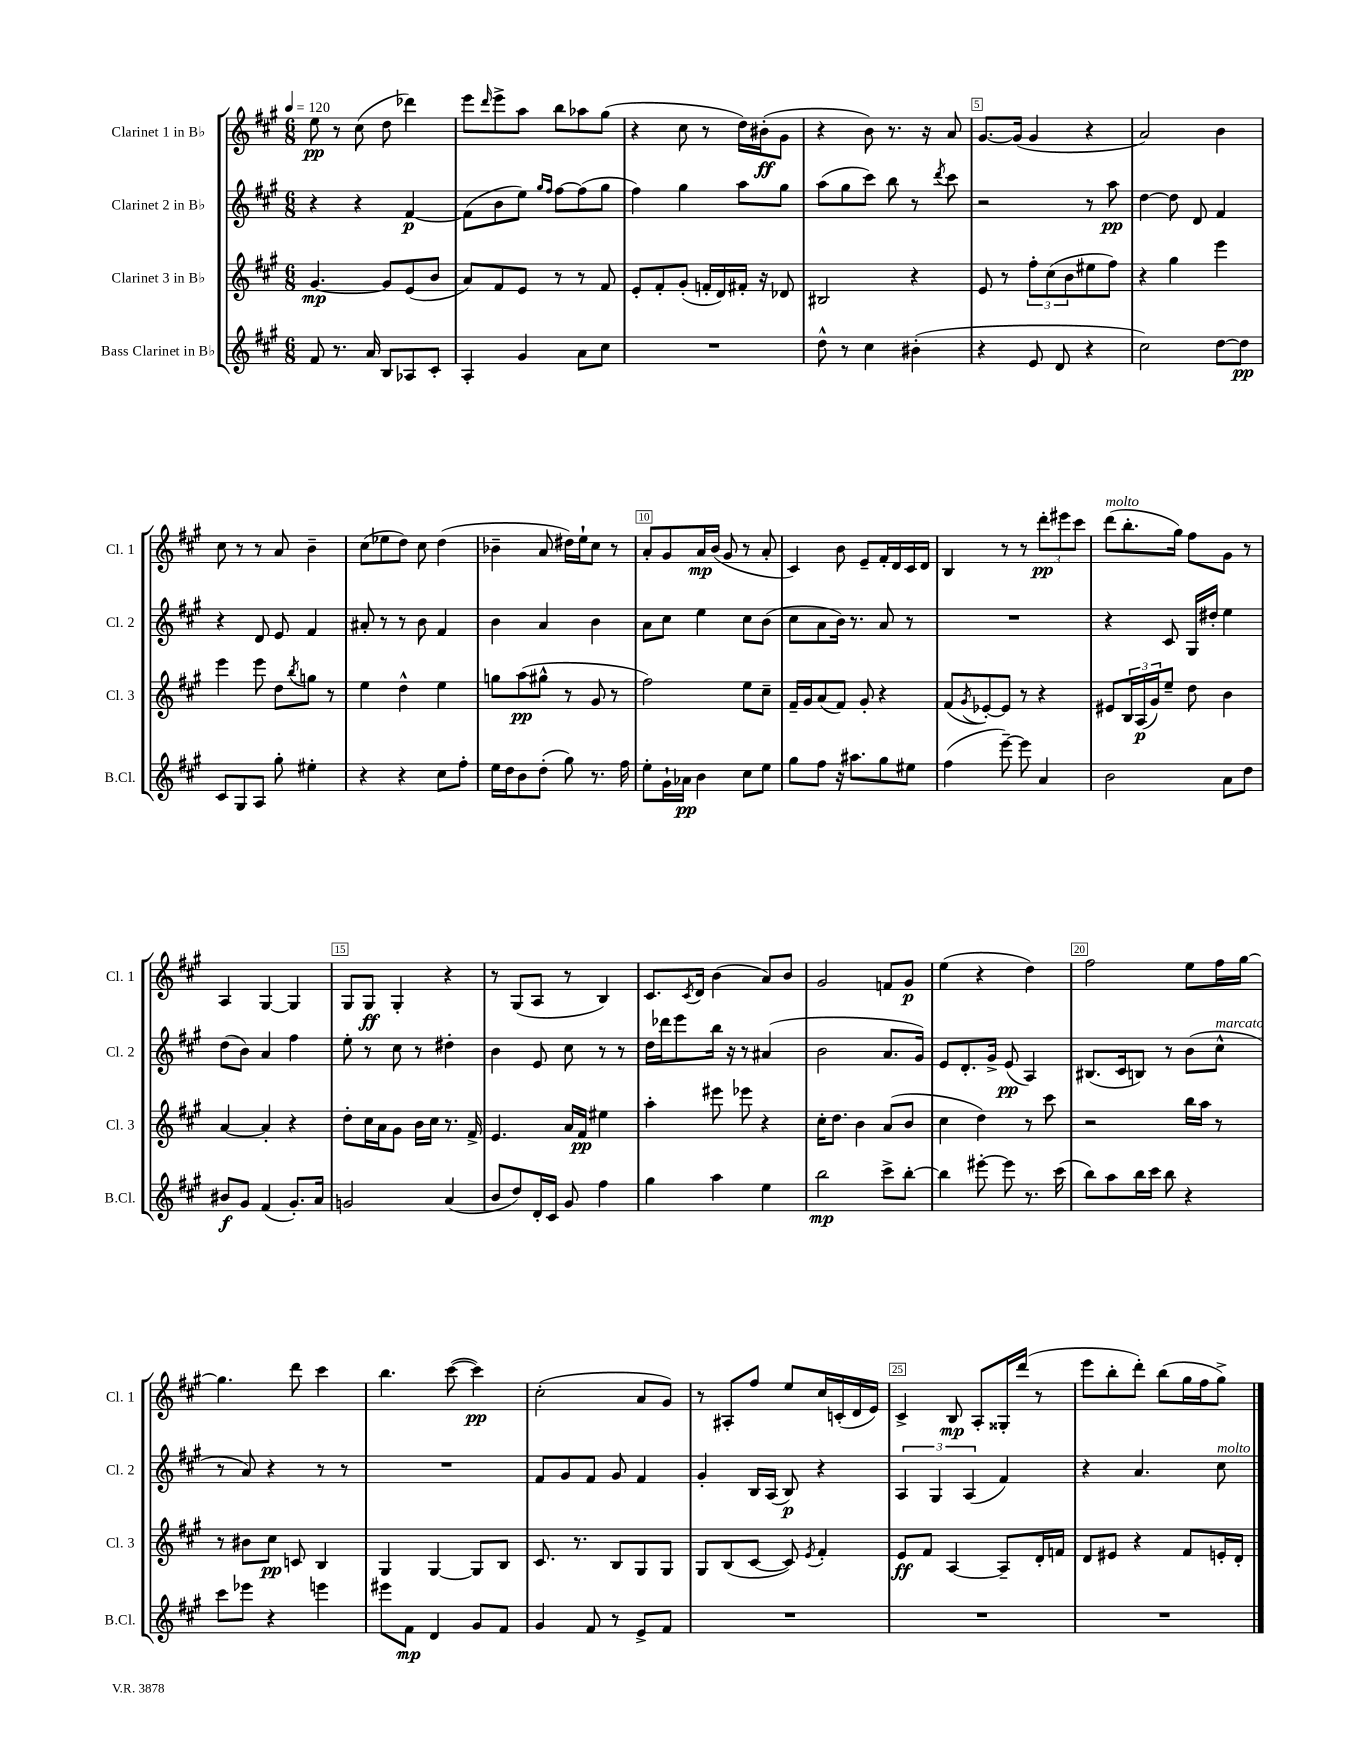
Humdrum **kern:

**kern	**dynam	**kern	**dynam	**kern	**dynam	**kern	**dynam
*part4	*part4	*part3	*part3	*part2	*part2	*part1	*part1
*staff4	*staff4	*staff3	*staff3	*staff2	*staff2	*staff1	*staff1
*I"Bass Clarinet in B♭	*	*I"Clarinet 3 in B♭	*	*I"Clarinet 2 in B♭	*	*I"Clarinet 1 in B♭	*
*I'B.Cl.	*	*I'Cl. 3	*	*I'Cl. 2	*	*I'Cl. 1	*
*clefG2	*	*clefG2	*	*clefG2	*	*clefG2	*
*k[f#c#g#]	*	*k[f#c#g#]	*	*k[f#c#g#]	*	*k[f#c#g#]	*
*M6/8	*	*M6/8	*	*M6/8	*	*M6/8	*
*MM120	*	*MM120	*	*MM120	*	*MM120	*
=1	=1	=1	=1	=1	=1	=1	=1
8f#/	.	[4.g#/	mp	4r	.	8ee\	pp
8.r	.	.	.	.	.	8r	.
.	.	.	.	4r	.	(8cc#\	.
16a/	.	.	.	.	.	.	.
8B/L	.	8g#/L]	.	.	.	8dd\	.
8A-X/	.	(8e/	.	[4f#/	p	4ddd-X\)	.
8c#'/J	.	8b/J	.	.	.	.	.
=2	=2	=2	=2	=2	=2	=2	=2
4A'/	.	8a/L)	.	(8f#\L]	.	8eee\L	.
.	.	.	.	.	.	16qqddd/	.
.	.	8f#/	.	8b\	.	8eee^\	.
4g#/	.	8e/J	.	8ee\J)	.	8aa\J	.
.	.	.	.	16qqgg#/LL	.	.	.
.	.	.	.	16qqff#/JJ	.	.	.
.	.	8r	.	[8ff#\L	.	8bb\L	.
8a\L	.	8r	.	(8ff#\]	.	8aa-X\	.
8cc#\J	.	8f#/	.	8gg#\J	.	(8gg#\J	.
=3	=3	=3	=3	=3	=3	=3	=3
2.r	.	8e'/L	.	4ff#\)	.	4r	.
.	.	8f#'/	.	.	.	.	.
.	.	(8g#'/J	.	4gg#\	.	8cc#\	.
.	.	16fn'/LL	.	.	.	8r	.
.	.	16d/)	.	.	.	.	.
.	.	16f#X'/JJ	.	8aa\L	.	16dd\LL)	.
.	.	16r	.	.	.	(16b#X'\J	ff
.	.	8d-X/	.	8gg#\J	.	8g#\J	.
=4	=4	=4	=4	=4	=4	=4	=4
8dd^^\	.	2B#X/	.	(8aa\L	.	4r	.
8r	.	.	.	8gg#\	.	.	.
4cc#\	.	.	.	8ccc#\J)	.	8b\)	.
.	.	.	.	8bb\	.	8.r	.
(4b#X'\	.	4r	.	8r	.	.	.
.	.	.	.	.	.	16r	.
.	.	.	.	8qddd/	.	.	.
.	.	.	.	8ccc#\	.	8a/	.
=5	=5	=5	=5	=5	=5	=5	=5
4r	.	8e/	.	2r	.	[8.g#/L	.
.	.	8r	.	.	.	.	.
.	.	.	.	.	.	(16g#/Jk]	.
8e/	.	12ff#'\L	.	.	.	4g#/	.
.	.	(12cc#\	.	.	.	.	.
8d/	.	.	.	.	.	.	.
.	.	12b\	.	.	.	.	.
4r	.	8ee#X\	.	8r	.	4r	.
.	.	8ff#\J)	.	8aa\	pp	.	.
=6	=6	=6	=6	=6	=6	=6	=6
2cc#\)	.	4r	.	[4dd\	.	2a/)	.
.	.	4gg#\	.	8dd\]	.	.	.
.	.	.	.	8d/	.	.	.
[8dd\L	.	4eee\	.	4f#/	.	4b\	.
8dd\J]	pp	.	.	.	.	.	.
!!LO:LB:g=z
=7	=7	=7	=7	=7	=7	=7	=7
8c#/L	.	4eee\	.	4r	.	8cc#\	.
8G#/	.	.	.	.	.	8r	.
8A/J	.	8eee\	.	8d/	.	8r	.
8gg#'\	.	8dd\L	.	8e/	.	8a/	.
.	.	8qbb/	.	.	.	.	.
4ee#X'\	.	8ggn\J	.	4f#/	.	4b~\	.
.	.	8r	.	.	.	.	.
=8	=8	=8	=8	=8	=8	=8	=8
4r	.	4ee\	.	8a#X'/	.	(8cc#\L	.
.	.	.	.	8r	.	8ee-X\	.
4r	.	4dd^^\	.	8r	.	8dd\J)	.
.	.	.	.	8b\	.	8cc#\	.
8cc#\L	.	4ee\	.	4f#/	.	(4dd\	.
8ff#'\J	.	.	.	.	.	.	.
=9	=9	=9	=9	=9	=9	=9	=9
16ee\LL	.	8ggn\L	.	4b\	.	4b-X~\	.
16dd\J	.	.	.	.	.	.	.
8b\	.	(8aa\	pp	.	.	.	.
(8dd'\J	.	8gg#X^^\J	.	4a/	.	8a/	.
8gg#\)	.	8r	.	.	.	16dd#X\LL)	.
.	.	.	.	.	.	16ee`\J	.
8.r	.	8g#/	.	4b\	.	8cc#\J	.
.	.	8r	.	.	.	8r	.
16ff#\	.	.	.	.	.	.	.
=10	=10	=10	=10	=10	=10	=10	=10
8ee'\L	.	2ff#\)	.	8a\L	.	8a'/L	.
16g#`\L	.	.	.	8cc#\J	.	8g#/	.
16a-X\JJ	pp	.	.	.	.	.	.
4b\	.	.	.	4ee\	.	16a/L	mp
.	.	.	.	.	.	(16b/JJ	.
.	.	.	.	.	.	8g#/	.
8cc#\L	.	8ee\L	.	8cc#\L	.	8r	.
8ee\J	.	8cc#~\J	.	(8b\J	.	8a'/	.
=11	=11	=11	=11	=11	=11	=11	=11
8gg#\L	.	16f#~/LL	.	8cc#\L	.	4c#/)	.
.	.	16g#/J	.	.	.	.	.
8ff#\J	.	(8a/	.	8a\	.	.	.
16r	.	8f#/J)	.	16b\Jk)	.	8b\	.
8.aa#X\L	.	.	.	8.r	.	.	.
.	.	8g#'/	.	.	.	8e~/L	.
8gg#\	.	4r	.	8a/	.	16f#'/L	.
.	.	.	.	.	.	16d/	.
8ee#X\J	.	.	.	8r	.	16c#/	.
.	.	.	.	.	.	16d/JJ	.
=12	=12	=12	=12	=12	=12	=12	=12
(4ff#\	.	(8f#/L	.	2.r	.	4B/	.
.	.	8qg#/	.	.	.	.	.
.	.	[8e-X'/)	.	.	.	.	.
[8eee~\)	.	8e-/J]	.	.	.	8r	.
8eee\]	.	8r	.	.	.	8r	.
4a/	.	4r	.	.	.	12ddd'\L	pp
.	.	.	.	.	.	12eee#X\	.
.	.	.	.	.	.	12ccc#\J	.
=13	=13	=13	=13	=13	=13	=13	=13
!	!	!	!	!	!	!LO:TX:a:i:t=molto	!
2b\	.	8e#X/L	.	4r	.	(8ddd\L	.
.	.	24B/L	.	.	.	8.bb'\	.
.	.	(24A/	p	.	.	.	.
.	.	24g#/J)	.	.	.	.	.
.	.	8ee~/J	.	8c#/	.	.	.
.	.	.	.	.	.	16gg#\Jk)	.
.	.	8dd\	.	16G#/LL	.	8ff#\L	.
.	.	.	.	16dd#X'/JJ	.	.	.
8a\L	.	4b\	.	4ee\	.	8g#\J	.
8dd\J	.	.	.	.	.	8r	.
!!LO:LB:g=z
=14	=14	=14	=14	=14	=14	=14	=14
8b#X/L	f	[4a/	.	(8dd\L	.	4A/	.
8g#/J	.	.	.	8b\J)	.	.	.
(4f#/	.	4a'/]	.	4a/	.	[4G#/	.
8.g#'/L)	.	4r	.	4ff#\	.	4G#/]	.
16a/Jk	.	.	.	.	.	.	.
=15	=15	=15	=15	=15	=15	=15	=15
2gn/	.	8dd'\L	.	8ee'\	.	8G#/L	.
.	.	16cc#\L	.	8r	.	8G#/J	ff
.	.	16a\J	.	.	.	.	.
.	.	8g#\J	.	8cc#\	.	4G#'/	.
.	.	16b\LL	.	8r	.	.	.
.	.	16cc#\JJ	.	.	.	.	.
(4a/	.	8.r	.	4dd#X'\	.	4r	.
.	.	16f#^/	.	.	.	.	.
=16	=16	=16	=16	=16	=16	=16	=16
8b/L	.	4.e/	.	4b\	.	8r	.
8dd/)	.	.	.	.	.	(8G#/L	.
16d'/L	.	.	.	8e/	.	8A/J	.
16c#/JJ	.	.	.	.	.	.	.
8g#/	.	16a/LL	.	8cc#\	.	8r	.
.	.	16f#/JJ	pp	.	.	.	.
4ff#\	.	4ee#X\	.	8r	.	4B/)	.
.	.	.	.	8r	.	.	.
=17	=17	=17	=17	=17	=17	=17	=17
4gg#\	.	4aa'\	.	16dd\LL	.	8.c#/L	.
.	.	.	.	16ddd-X\J	.	.	.
.	.	.	.	8eee\	.	.	.
.	.	.	.	.	.	8qc#/	.
.	.	.	.	.	.	16d/Jk	.
4aa\	.	8eee#X\	.	16bb\Jk	.	(4b\	.
.	.	.	.	16r	.	.	.
.	.	8eee-X\	.	8r	.	.	.
4ee\	.	4r	.	(4a#X/	.	8a/L)	.
.	.	.	.	.	.	8b/J	.
=18	=18	=18	=18	=18	=18	=18	=18
2bb\	mp	16cc#'\KL	.	2b\	.	2g#/	.
.	.	8.dd\J	.	.	.	.	.
.	.	4b\	.	.	.	.	.
8ccc#^\L	.	(8a/L	.	8.a/L	.	8fn/L	.
[8bb'\J	.	8b/J	.	.	.	8g#/J	p
.	.	.	.	16g#/Jk)	.	.	.
=19	=19	=19	=19	=19	=19	=19	=19
4bb\]	.	4cc#\	.	8e/L	.	(4ee\	.
.	.	.	.	8.d'/	.	.	.
[8eee#X'\	.	4dd\)	.	.	.	4r	.
.	.	.	.	16g#^/Jk	.	.	.
8eee#\]	.	.	.	(8e/	pp	.	.
8.r	.	8r	.	4A/)	.	4dd\)	.
.	.	8ccc#\	.	.	.	.	.
(16ccc#\	.	.	.	.	.	.	.
=20	=20	=20	=20	=20	=20	=20	=20
8bb\L)	.	2r	.	(8.B#X/L	.	2ff#\	.
8aa\	.	.	.	.	.	.	.
.	.	.	.	16c#/k	.	.	.
16bb\L	.	.	.	8Bn/J)	.	.	.
16ccc#\JJ	.	.	.	.	.	.	.
8bb\	.	.	.	8r	.	.	.
4r	.	16bb\LL	.	(8b\L	.	8ee\L	.
.	.	16aa\JJ	.	.	.	.	.
!	!	!	!	!LO:TX:a:i:t=marcato	!	!	!
.	.	8r	.	8cc#^^\J	.	16ff#\L	.
.	.	.	.	.	.	[16gg#\JJ	.
!!LO:LB:g=z
=21	=21	=21	=21	=21	=21	=21	=21
8ccc#\L	.	8r	.	8r	.	4.gg#\]	.
8eee-X\J	.	8b#X\L	.	8a/)	.	.	.
4r	.	8cc#\J	pp	4r	.	.	.
.	.	8cn/	.	.	.	8ddd\	.
4eeen\	.	4B/	.	8r	.	4ccc#\	.
.	.	.	.	8r	.	.	.
=22	=22	=22	=22	=22	=22	=22	=22
8eee#X\L	.	4G#/	.	2.r	.	4.bb\	.
8f#\J	mp	.	.	.	.	.	.
4d/	.	[4G#/	.	.	.	.	.
.	.	.	.	.	.	([8ccc#\	.
8g#/L	.	8G#/L]	.	.	.	4ccc#\])	pp
8f#/J	.	8B/J	.	.	.	.	.
=23	=23	=23	=23	=23	=23	=23	=23
4g#/	.	8.c#/	.	8f#/L	.	(2cc#'\	.
.	.	.	.	8g#/	.	.	.
.	.	8.r	.	.	.	.	.
8f#/	.	.	.	8f#/J	.	.	.
8r	.	8B/L	.	8g#/	.	.	.
8e^/L	.	8G#/	.	4f#/	.	8a/L	.
8f#/J	.	8G#/J	.	.	.	8g#/J)	.
=24	=24	=24	=24	=24	=24	=24	=24
2.r	.	8G#/L	.	4g#'/	.	8r	.
.	.	(8B/	.	.	.	8A#X'/L	.
.	.	[8c#/J	.	16B/LL	.	8ff#/J	.
.	.	.	.	(16A/JJ	.	.	.
.	.	8c#/])	.	8B/)	p	8ee/L	.
.	.	8qe/	.	.	.	.	.
.	.	4f#'/	.	4r	.	16cc#/L	.
.	.	.	.	.	.	(16cn'/	.
.	.	.	.	.	.	16d/	.
.	.	.	.	.	.	16e/JJ)	.
=25	=25	=25	=25	=25	=25	=25	=25
2.r	.	8e/L	ff	6A/	.	4c#^/	.
.	.	8f#/J	.	.	.	.	.
.	.	.	.	6G#/	.	.	.
.	.	[4A/	.	.	.	8B/	mp
.	.	.	.	(6A/	.	.	.
.	.	.	.	.	.	8A'/L	.
.	.	8A~/L]	.	4f#/)	.	16G##X'/L	.
.	.	.	.	.	.	(16ddd/JJ	.
.	.	16d'/L	.	.	.	8r	.
.	.	16fn/JJ	.	.	.	.	.
=26	=26	=26	=26	=26	=26	=26	=26
2.r	.	8d/L	.	4r	.	8eee\L	.
.	.	8e#X/J	.	.	.	8bb'\	.
.	.	4r	.	4.a/	.	8ddd'\J)	.
.	.	.	.	.	.	(8bb\L	.
.	.	8f#/L	.	.	.	16gg#\L	.
.	.	.	.	.	.	16ff#\J	.
!	!	!	!	!LO:TX:a:i:t=molto	!	!	!
.	.	16en'/L	.	8cc#\	.	8gg#^\J)	.
.	.	16d'/JJ	.	.	.	.	.
==	==	==	==	==	==	==	==
*-	*-	*-	*-	*-	*-	*-	*-
